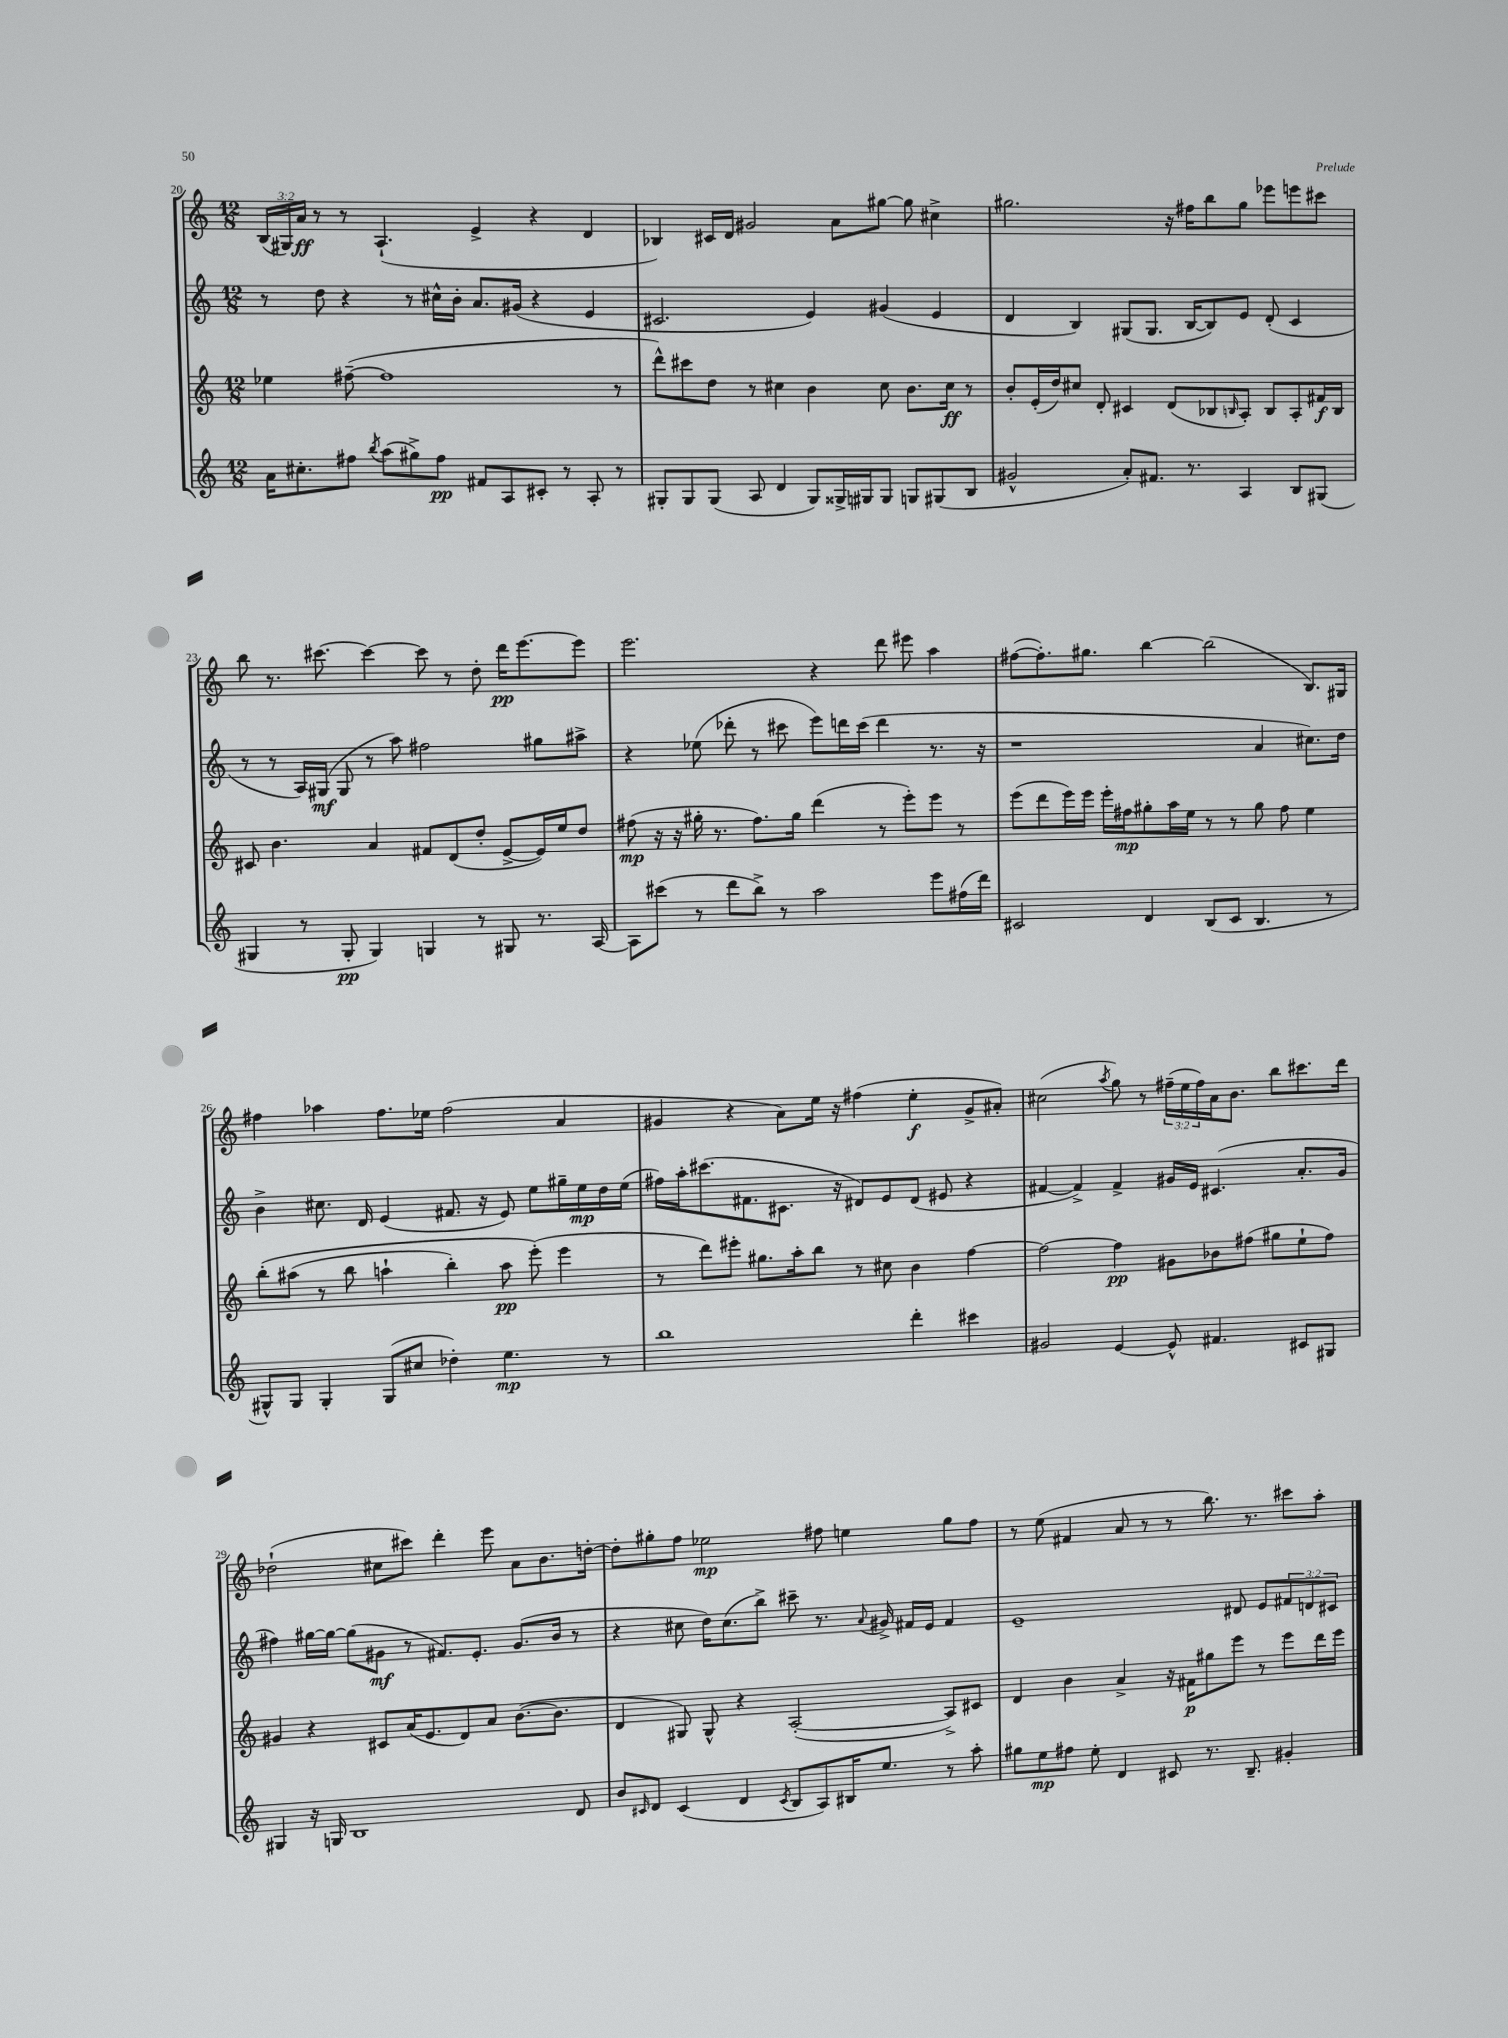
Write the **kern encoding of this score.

**kern	**kern	**kern	**kern
*staff4	*staff3	*staff2	*staff1
*clefG2	*clefG2	*clefG2	*clefG2
*k[]	*k[]	*k[]	*k[]
*M12/8	*M12/8	*M12/8	*M12/8
16a	4ee-	8r	(24B
.	.	.	24G#)
8.cc#'	.	.	.
.	.	.	24a
.	.	8dd	8r
8ff#	([8ff#~	4r	8r
8qbb	.	.	.
(8aa	1ff#]	.	(4.A`
8gg#^)	.	8r	.
8ff#	.	16cc#^^	.
.	.	16b'	.
8f#	.	8.a	4e^
8A	.	.	.
.	.	(16g#	.
8c#'	.	4r	4r
8r	.	.	.
8A'	.	4e	4d
8r	8r	.	.
=	=	=	=
8G#'	8ddd^^)	2.c#	4B-)
8G#	8ccc#	.	.
(8G#	8dd	.	16c#
.	.	.	16d
8A	8r	.	2g#
4d	4cc#	.	.
8G#)	4b	4e)	.
16G##^	.	.	8a
16G#	.	.	.
8G#	8cc#	(4g#	[8gg#
8G	8.b	.	8gg#]
(8G#	.	4e	4cc#^
.	16cc#	.	.
8B	8r	.	.
=	=	=	=
2g#^^	8b'	4d	2.gg#
.	(16e'	.	.
.	16dd)	.	.
.	8cc#	4B)	.
.	8d'	.	.
8a')	4c#	(8G#	.
8.f#	.	8.G#	.
.	(8d	.	16r
8.r	.	[16B	16ff#
.	8B-	8B])	8bb
.	16qqB	.	.
4A	8A')	8e	8gg#
.	8B	(8d'	8eee-
8B	8A'	4c	8eee
(8G#	16f#	.	8ccc#
.	16B	.	.
=	=	=	=
4G#	8c#	8r	8bb
.	4.b	8r	8.r
8r	.	16A)	.
.	.	(16G#	[8.ccc#
8G#'	.	8G#	.
4G#)	4a	8r	4ccc#_
.	.	8aa)	.
4G	8f#	2ff#	8ccc#]
.	(8d	.	8r
8r	8dd'	.	8dd'
8G#	[8e^	.	16ddd
.	.	.	[8.eee
8.r	16e])	8gg#	.
.	16ee	.	.
.	8dd	8aa#^	8eee]
[16A	.	.	.
=	=	=	=
8A]	(8ff#	4r	2.eee
(8ccc#	16r	.	.
.	16r	.	.
8r	16gg#'	(8ee-	.
.	8.r	.	.
8ddd	.	8ddd-'	.
8bb^)	8.ff#)	8r	.
8r	.	8ccc#	.
.	16gg#	.	.
2aa	(4ddd	8eee)	4r
.	.	16ddd	.
.	.	(16ccc#	.
.	8r	4ddd	8ddd
.	8eee')	.	8eee#
8eee	8eee	8.r	4aa
(16ff#	8r	.	.
16ddd)	.	16r	.
=	=	=	=
2c#	(8eee	1r	([8ff#
.	8ddd	.	8.ff#'])
.	16eee)	.	.
.	16eee	.	8.gg#
.	16eee'	.	.
.	16ff#	.	.
4d	8gg#'	.	[4bb
.	16aa	.	.
.	16ee	.	.
(8B	8r	.	(2bb]
8c#	8r	.	.
4.B	8gg#	4a	.
.	8ff#	.	.
.	4ee	8.cc#)	8.B)
8r	.	.	.
.	.	16dd	16G#
=	=	=	=
8G#^^)	&(8bb'	4b^	4ff#
8G#	(8aa#	.	.
4G#'	8r	8.cc#	4aa-
.	8bb	.	.
.	.	16d	.
(8G#	4aa`	(4e	8.ff#
8cc#	.	.	.
.	.	.	16ee-
4dd-')	4bb')	8.f#	(2ff#
.	.	16r	.
4.ee	8aa	8e)	.
.	(8eee'&)	8ee	.
.	4eee	16gg#~	4a
.	.	16ee	.
8r	.	16dd	.
.	.	(16ee	.
=	=	=	=
1bb	8r	16ff#)	4g#
.	.	16aa'	.
.	8ddd)	(8.ccc#	.
.	8eee#'	.	4r
.	.	8.f#	.
.	8.gg#	.	.
.	.	8.c#	8a)
.	16aa'	.	.
.	8bb	.	16ee
.	.	16r	16r
.	8r	8d#)	(4ff#
.	8cc#	8e	.
4ddd'	4b	(8d#	4ee'
.	.	8e#	.
4ccc#	[4ff	4r	8g#^
.	.	.	8a#')
=	=	=	=
2g#	2ff_	[4f#	(2cc#
.	.	4f#^])	.
.	.	.	8qaa
[4e	4ff]	4f#^	8gg)
.	.	.	8r
8e^^]	8g#	16g#	(24ff#~
.	.	.	24ee
.	.	16e	.
.	.	.	24ff#)
4.f#	8b-	(4.c#	16a
.	.	.	8.b
.	(8ff#	.	.
.	8gg#	.	8bb
8c#	8ee`	8.a'	8.ccc#
8G#	8ff#)	.	.
.	.	16g#	16ddd
=	=	=	=
4G#	4g#	4ff#)	(2dd-`
16r	4r	[16gg#	.
16G	.	16gg#_	.
1B	.	(8gg#]	.
.	8c#	8g#	8cc#
.	(16a	8r	8ccc#)
.	8.e	.	.
.	.	8.f#)	4ddd'
.	8d)	.	.
.	.	8.e'	.
.	8a	.	8eee
.	([8.b	(8.g#	8a
.	.	.	8.b
.	8.b]	16b	.
8d	.	8r	.
.	.	.	[16dd'
=	=	=	=
8b	4d	4r	8dd']
16qqc#	.	.	.
8d	.	.	8gg#'
(4c#	8G#)	8cc#	8ff
.	8G#^^	16dd)	2ee-
.	.	(8.cc#	.
4d	4r	.	.
.	.	8bb^)	.
8qc#	.	.	.
8B	([2A'	8ccc#~	.
8A)	.	8.r	8ff#
16B#	.	.	4ee
.	.	8qqa	.
8.ee	.	16g#^	.
.	.	16f#	.
.	.	16e	.
8r	8A^])	4f#	8gg#
8aa'	8c#	.	8ff#
=	=	=	=
8gg#	4d	1e~	8r
8ee	.	.	(8ee
8ff#	4b	.	4f#
8ee'	.	.	.
4d	4a^	.	8a
.	.	.	8r
8c#	16r	.	8r
.	16f#	.	.
8.r	8gg#	.	8.bb)
.	8eee	8d#	.
8.B~	.	.	8.r
.	8r	8e	.
4g#'	8eee	12f#	8ccc#
.	.	12d	.
.	16ddd	.	8aa'
.	.	12c#	.
.	16eee	.	.
==	==	==	==
*-	*-	*-	*-
